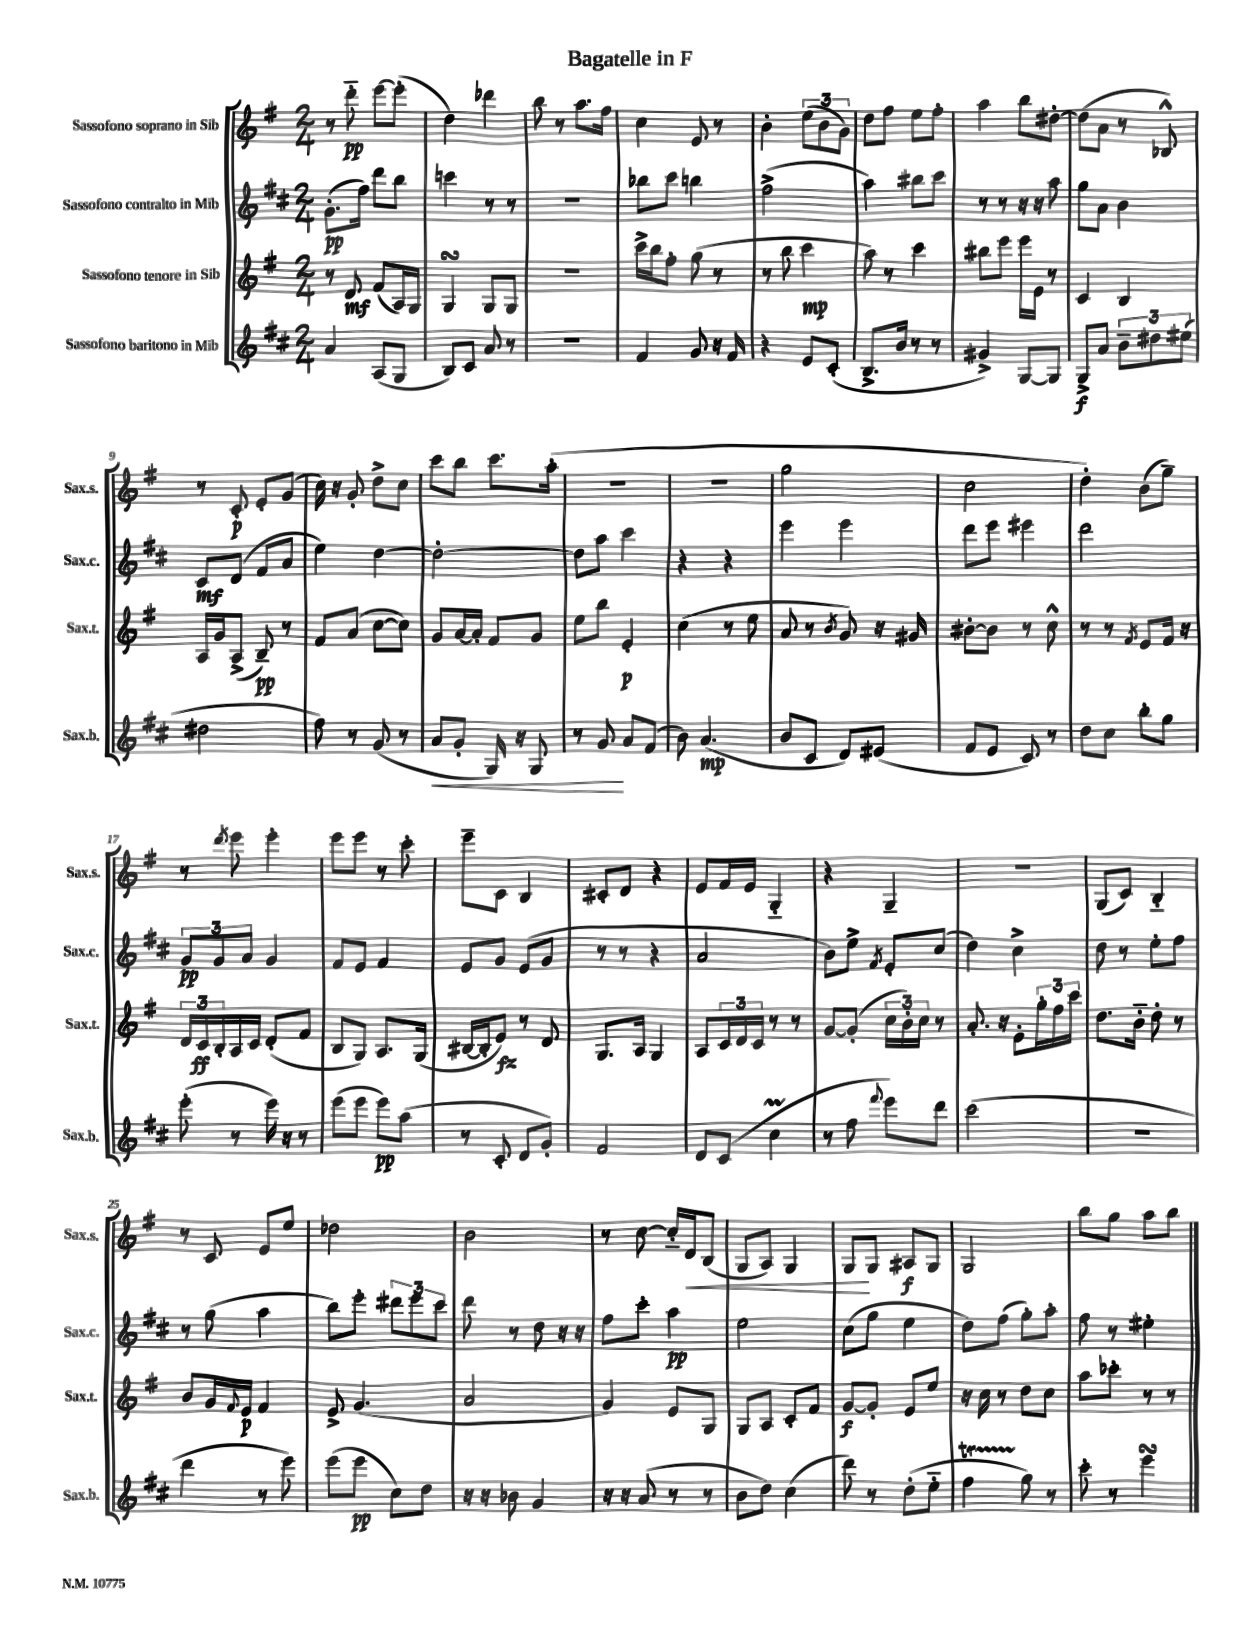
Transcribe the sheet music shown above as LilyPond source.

\header { title = "Bagatelle in F" }
<<
\new StaffGroup <<
\new Staff = "s0" \with { instrumentName = "Sassofono soprano in Sib" shortInstrumentName = "Sax.s." } {
    \clef treble \key g \major \numericTimeSignature \time 2/4
    r8 d'''8-_\pp e'''8~ e'''8-.( |
    d''4) des'''4 |
    b''8 r8 a''8. fis''16 |
    c''4 e'8 r8 |
    b'4-. \tuplet 3/2 { e''8( b'8 g'8) } |
    d''8 fis''8 e''8 fis''8-. |
    a''4 b''8 dis''8~-. |
    dis''8( a'8 r8 bes8-^) |
    r8 c'8-.\p e'8-. g'8( |
    c''16) r16 g'8-. d''8-> c''8 |
    c'''8 b''8 c'''8. a''16-.( |
    R2 |
    r2 |
    g''2 |
    c''2 |
    d''4-.) b'8( g''8--) |
    r8 \acciaccatura { d'''8 } e'''8 e'''4-. |
    e'''8 e'''8 r8 c'''8-. |
    e'''8-- c'8 b4 |
    cis'8-. d'8 r4 |
    e'8 fis'16 e'16 g4-_ |
    r4 g4-- |
    R2 |
    g8( c'8) b4-_ |
    r8 c'8 e'8 e''8 |
    des''2 |
    b'2 |
    r8 c''8~ c''16-_ d'16\< b8( |
    g8 a8) g4 |
    g8\! g8 ais8\f g8 |
    g2 |
    b''8 g''8 a''8 b''8 \bar "|." |
}
\new Staff = "s1" \with { instrumentName = "Sassofono contralto in Mib" shortInstrumentName = "Sax.c." } {
    \clef treble \key d \major \numericTimeSignature \time 2/4
    g'8.-.\pp( fis''16) d'''8 b''8 |
    c'''4 r8 r8 |
    r2 |
    bes''8 cis'''8 b''4 |
    fis''2->( |
    a''4) bis''8 cis'''8 |
    r8 r8 r16 r16 a''8 |
    g''8 a'8 b'4 |
    cis'8\mf d'8( fis'8 a'8 |
    e''4) d''4~ |
    d''2~-. |
    d''8 a''8 cis'''4 |
    r4 r4 |
    e'''4 e'''4 |
    d'''8 e'''8 eis'''4 |
    d'''2 |
    \tuplet 3/2 { g'8\pp g'8 a'8 } g'4 |
    fis'8 e'8 fis'4 |
    e'8 g'8 e'8( g'8 |
    r8 r8 r4 |
    a'2 |
    b'8) e''8-> \acciaccatura { fis'8 } e'8-. cis''8( |
    d''4) cis''4-> |
    d''8 r8 e''8-. fis''8 |
    r8 g''8( a''4 |
    b''8) e'''8-. \tuplet 3/2 { dis'''8 e'''8 cis'''8 } |
    d'''8 r8 d''8 r16 r16 |
    fis''8 cis'''8-. a''4\pp |
    e''2 |
    cis''8( g''8 e''4 |
    d''8) fis''8( g''8-.) a''8-. |
    fis''8 r8 eis''4-. \bar "|." |
}
\new Staff = "s2" \with { instrumentName = "Sassofono tenore in Sib" shortInstrumentName = "Sax.t." } {
    \clef treble \key g \major \numericTimeSignature \time 2/4
    r8 d'8\mf fis'8( a16) g16 |
    g4\turn g8 g8 |
    R2 |
    c'''16-> b''16 fis''8-. g''8( r8 |
    r8 b''8 c'''4\mp |
    a''8) r8 c'''4 |
    bis''8 e'''8 e'''16 e'16 r8 |
    c'4 b4 |
    a16 g'16 a8->( b8--\pp) r8 |
    fis'8 a'8( c''8~ c''8) |
    g'8 a'16~ a'16-. fis'8 g'8 |
    e''8 b''8 e'4-.\p |
    c''4( r8 e''8 |
    a'8 r8 \acciaccatura { b'8 } g'8) r16 gis'16 |
    bis'8~-. bis'8 r8 c''8-^ |
    r8 r8 \acciaccatura { fis'8 } e'8 fis'16 r16 |
    \tuplet 3/2 { d'16 c'16\ff b16-. } a16 c'16 d'8-.( fis'8 |
    b8 g8) a8. g16( |
    bis16~ bis16-. e'8\fz) r8 d'8 |
    g8. a16 g4 |
    a8 \tuplet 3/2 { c'16 d'16 c'16 } r8 r8 |
    g'8~ g'8-.( \tuplet 3/2 { c''16 b'16-.) c''16 } r8 |
    a'8.-. r16 e'8-. \tuplet 3/2 { g''16-. fis''16 c'''16 } |
    d''8. b'16-_ d''8-. r8 |
    b'8 g'16 \appoggiatura { fis'8 } e'16\p fis'4 |
    e'8-> g'4.( |
    a'2 |
    g'4) e'8 g8 |
    g8 a8 c'8-. fis'8 |
    g'8~\f g'8-. e'8 e''8 |
    r16 c''16 r8 d''8 c''8 |
    a''8 ces'''8-. r8 r8 \bar "|." |
}
\new Staff = "s3" \with { instrumentName = "Sassofono baritono in Mib" shortInstrumentName = "Sax.b." } {
    \clef treble \key d \major \numericTimeSignature \time 2/4
    a'4 a8( g8 |
    b8) cis'8 a'8 r8 |
    R2 |
    fis'4 g'8 r16 fis'16 |
    r4 e'8 cis'8-.( |
    b8.-> b'16 r8 r8 |
    gis'4->) g8~ g8 |
    g8->\f a'8 \tuplet 3/2 { b'8-- dis''8 eis''8( } |
    dis''2 |
    fis''8) r8 g'8( r8 |
    a'8\< g'8-. g16) r16 g8 |
    r8 g'8\! a'8 fis'8( |
    b'8) a'4.\mp( |
    b'8 cis'8 d'8) eis'8( |
    fis'8 e'8 cis'8) r8 |
    d''8 cis''8 b''8-. g''8 |
    e'''8-.( r8 e'''16) r16 r8 |
    e'''8( e'''8 e'''8\pp) a''8( |
    r8 cis'8-. d'8 g'8-.) |
    fis'2 |
    d'8 cis'8( cis''4\prall |
    r8 fis''8 \appoggiatura { fis'''8 } e'''8) d'''8 |
    cis'''2( |
    R2 |
    d'''4 r8 e'''8) |
    e'''8( e'''8\pp cis''8) d''8 |
    r16 r16 bes'8 g'4 |
    r16 r16 a'8( r8 r8 |
    b'8 d''8) cis''4( |
    d'''8) r8 d''8-.( e''8-_ |
    fis''4\startTrillSpan g''8\stopTrillSpan) r8 |
    cis'''8-. r8 e'''4\turn \bar "|." |
}
>>
>>
